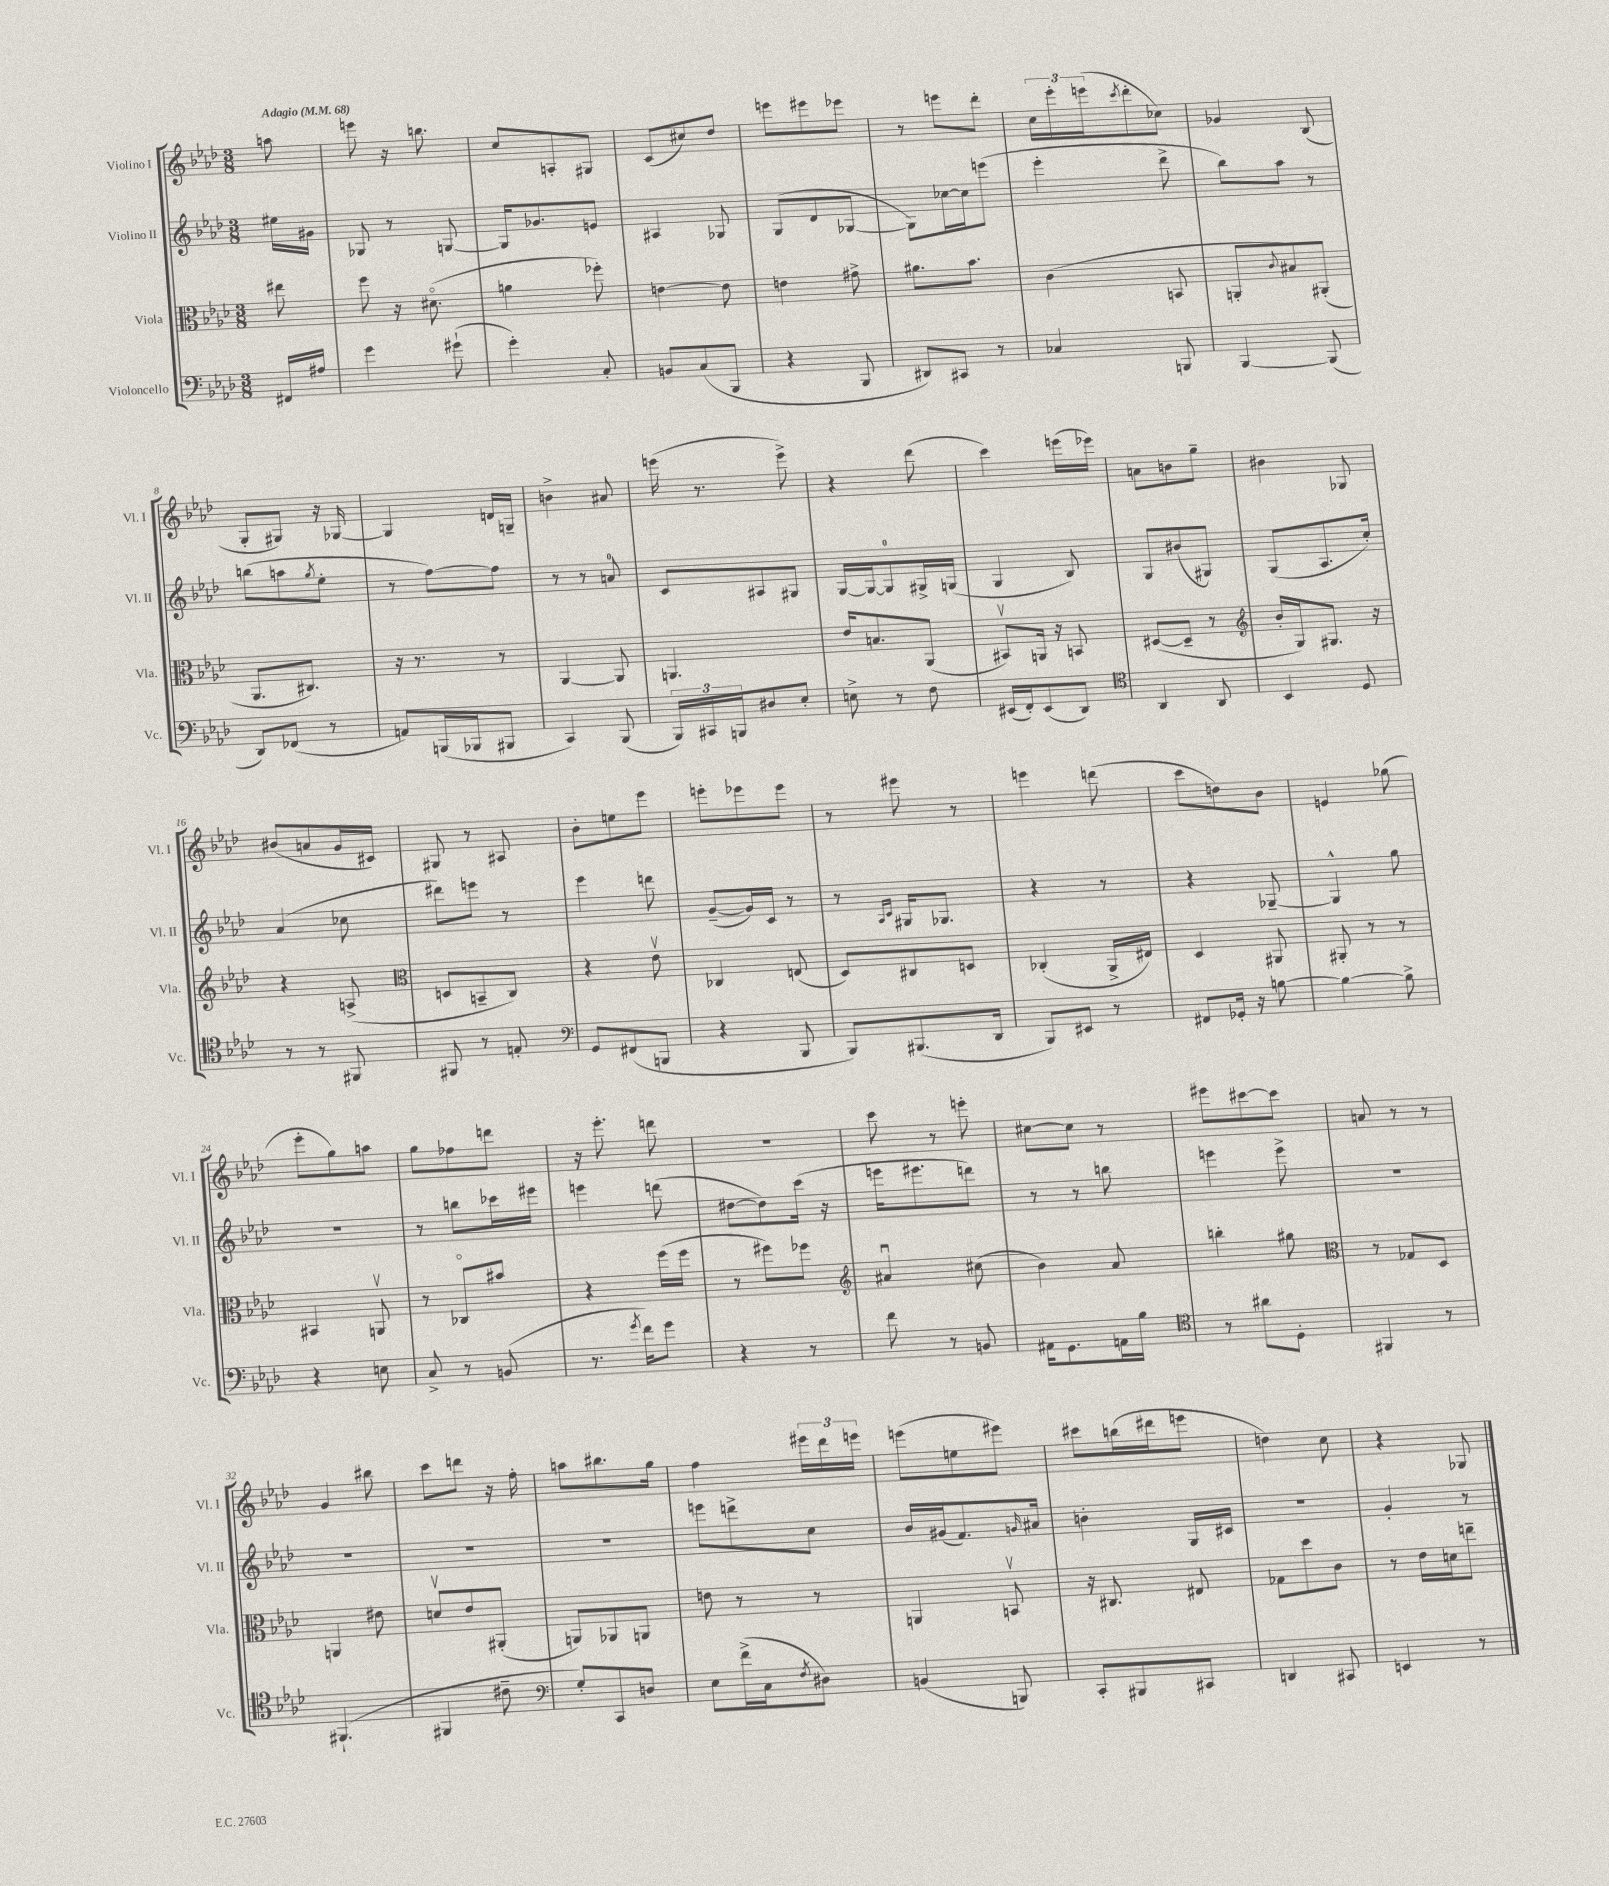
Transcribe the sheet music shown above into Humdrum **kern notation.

**kern	**kern	**kern	**kern
*staff4	*staff3	*staff2	*staff1
*clefF4	*clefC3	*clefG2	*clefG2
*k[b-e-a-d-]	*k[b-e-a-d-]	*k[b-e-a-d-]	*k[b-e-a-d-]
*M3/8	*M3/8	*M3/8	*M3/8
*MM68	*MM68	*MM68	*MM68
16FF#	8ee#	16ee#	8aa
16A#	.	16g#	.
=	=	=	=
4g	8ff	8G-	8eee
.	16r	8r	16r
.	(8.d#o	.	8.bb
(8g#`	.	[8G	.
=	=	=	=
4g')	4a	16G]	8cc
.	.	8.g-	.
.	.	.	8A'
8C'	8ff-')	8e	8G#
=	=	=	=
8BB	[4e	4A#	(8c
(8C	.	.	8cc#)
8BBB-	8e]	8G-	8dd-
=	=	=	=
4r	4e	(8G	8eee
.	.	8d-	8eee#
8BBB-	8g#^	[8G-	8eee-
=	=	=	=
8DD#)	8.a#	8G-])	8r
8CC#	.	[16cc-	8eee
.	8.b-	16cc-]	.
8r	.	(8eee	8ddd-'
=	=	=	=
4C-	(4c	4eee-'	24cc
.	.	.	24eee-'
.	.	.	(24eee
.	.	.	8qccc
.	.	.	8ddd-'
8BBB	8BB	8ddd-^	8cc-)
=	=	=	=
[4BBB-	8AA'	8bb-)	4g-
.	8qqc	.	.
.	8B#)	8aa-	.
(8BBB-]	(8AA#'	8r	(8B-
=	=	=	=
8DD-)	8.AA-	(8bb	8G'
(8FF-	.	8aa	8G#)
.	8.C#)	.	.
.	.	8qgg	.
8r	.	8ee-'	16r
.	.	.	[16G-
=	=	=	=
8AA)	16r	8r	4G-]
.	8.r	.	.
(16BBB	.	[8ff)	.
16BBB-	.	.	.
8BBB#	8r	8ff]	16d
.	.	.	16G~
=	=	=	=
4CC)	[4AA-	8r	4b^
.	.	8r	.
(8BBB-	8AA-]	8a	8a#
=	=	=	=
24BBB-)	4.AA	8c	(16eee
24CC#	.	.	.
.	.	.	8.r
24BBB	.	.	.
8D#	.	8A#	.
8E-'	.	8G#	8eee^)
=	=	=	=
8E^	16e-	[16G	4r
.	8.B	16G_	.
8r	.	8G]	.
8F	(8AA-	16G#^	(8ddd-
.	.	(16G	.
=	=	=	=
(16EE#	8BB#v)	4G	4ccc)
16FF')	.	.	.
(8EE#	16AA	.	.
.	16r	.	.
8DD-)	8BB	8B-)	(16eee
.	.	.	16eee-)
=	=	=	=
*clefC4	*	*	*
4AA-	([8D#	8G	8a
.	8D#~]	(8b#	8b
8AA-	8r	8G#)	8gg~
=	=	=	=
*	*clefG2	*	*
4BB-	16b-'	(8G	4b#
.	16G)	.	.
.	8.G#	8.A-	.
8D-	.	.	8G-
.	16r	16cc')	.
=	=	=	=
8r	4r	(4a-	(8b#
8r	.	.	8a
8FF#	(8A^	8cc-	16g
.	.	.	16c#)
=	=	=	=
*	*clefC3	*	*
8FF#	8D	8ddd#)	8G#
8r	8BB~	8eee	8r
8E'	8C)	8r	8A#
=	=	=	=
*clefF4	*	*	*
8GG	4r	4eee-	8b-'
(8FF#	.	.	8ee
8BBB	8e-v	8ddd	8eee-
=	=	=	=
4r	4C-	([8g~	8eee'
.	.	16g])	8eee-
.	.	16c	.
8BBB-	(8E	8r	8eee-
=	=	=	=
8BBB-)	8D-)	8r	8r
.	.	16qqA-	.
.	.	16qqc	.
(8.BBB#	8C#	16G#	8eee#
.	.	8.G-	.
.	8D	.	8r
16DD-	.	.	.
=	=	=	=
8BBB-)	(4C-'	4r	4eee
8EE#	.	.	.
8r	16AA-^	8r	(8ddd
.	16E#)	.	.
=	=	=	=
8FF#	4D-	4r	8ccc
16GG-'	.	.	8dd)
16r	.	.	.
[8B	8AA#	[8G-~	8b-
=	=	=	=
4B_	8AA#'	4G-^^]	4e
.	8r	.	.
8B^]	8r	8gg	(8gg-
=	=	=	=
4r	4BB#	4.r	8eee-'
.	.	.	8gg)
8E	8AAv	.	8aa
=	=	=	=
8C^	8r	8r	8gg
8r	8C-o	8bb	8ff-
(8BB	8b#	16ccc-	8ddd
.	.	16eee#	.
=	=	=	=
8.r	4r	4eee	16r
.	.	.	8.eee-'
8qg	.	.	.
16f)	.	.	.
8g	(16ff	(8ddd	8ddd
.	16ff	.	.
=	=	=	=
4r	8r	[8dd#	4.r
.	8ff#)	8dd#])	.
8r	8ff-	(16ccc	.
.	.	16r	.
=	=	=	=
*	*clefG2	*	*
8f	4a#u	16eee	8ccc
.	.	8.eee#	.
8r	.	.	8r
8BB	(8cc#	8ddd)	8eee'
=	=	=	=
16AA#	4b-)	8r	[8cc#
8.GG	.	.	.
.	.	8r	8cc#]
16AA	8a-	8bb	8r
16B-	.	.	.
=	=	=	=
*clefC4	*	*	*
8r	4bb'	4eee	8eee#
8a#	.	.	[8ccc#
8D-'	8gg#	8eee^	8ccc#]
=	=	=	=
*	*clefC3	*	*
4FF#	8r	4.r	8a
.	8G-	.	8r
8r	8D-	.	8r
=	=	=	=
(4.FF#`	4AA	4.r	4g
.	8e#	.	8bb#
=	=	=	=
4FF#	8dv	4.r	8ccc
.	8e-	.	8ddd
8c#~	(8AA#'	.	16r
.	.	.	16ff'
=	=	=	=
*clefF4	*	*	*
8G')	8AA)	4.r	8aa
8CC	8AA-	.	8.bb#
8D	8AA	.	.
.	.	.	16gg
=	=	=	=
8E-	8e	8eee	4ff
(16f^	8r	8ddd^	.
16C	.	.	.
8qF	.	.	.
8D#)	8r	8cc	24eee#
.	.	.	24ddd-
.	.	.	24eee
=	=	=	=
(4BB	4AA	16b-	(8eee
.	.	(16g#	.
.	.	8.f)	8ee
8BBB)	8BBv	.	8eee#)
.	.	16qqg	.
.	.	16a#	.
=	=	=	=
8CC'	16r	4b'	8ccc#
.	8.C#	.	.
8BBB#	.	.	(16bb
.	.	.	16ddd#
8CC#	8E#	16G	8eee
.	.	16c#	.
=	=	=	=
4DD	8G-	4.r	4dd)
.	8dd-	.	.
8CC#	8c	.	8cc
=	=	=	=
4EE	8r	4g'	4r
.	16e-	.	.
.	16d	.	.
8r	8ee~	8r	8G-
==	==	==	==
*-	*-	*-	*-
